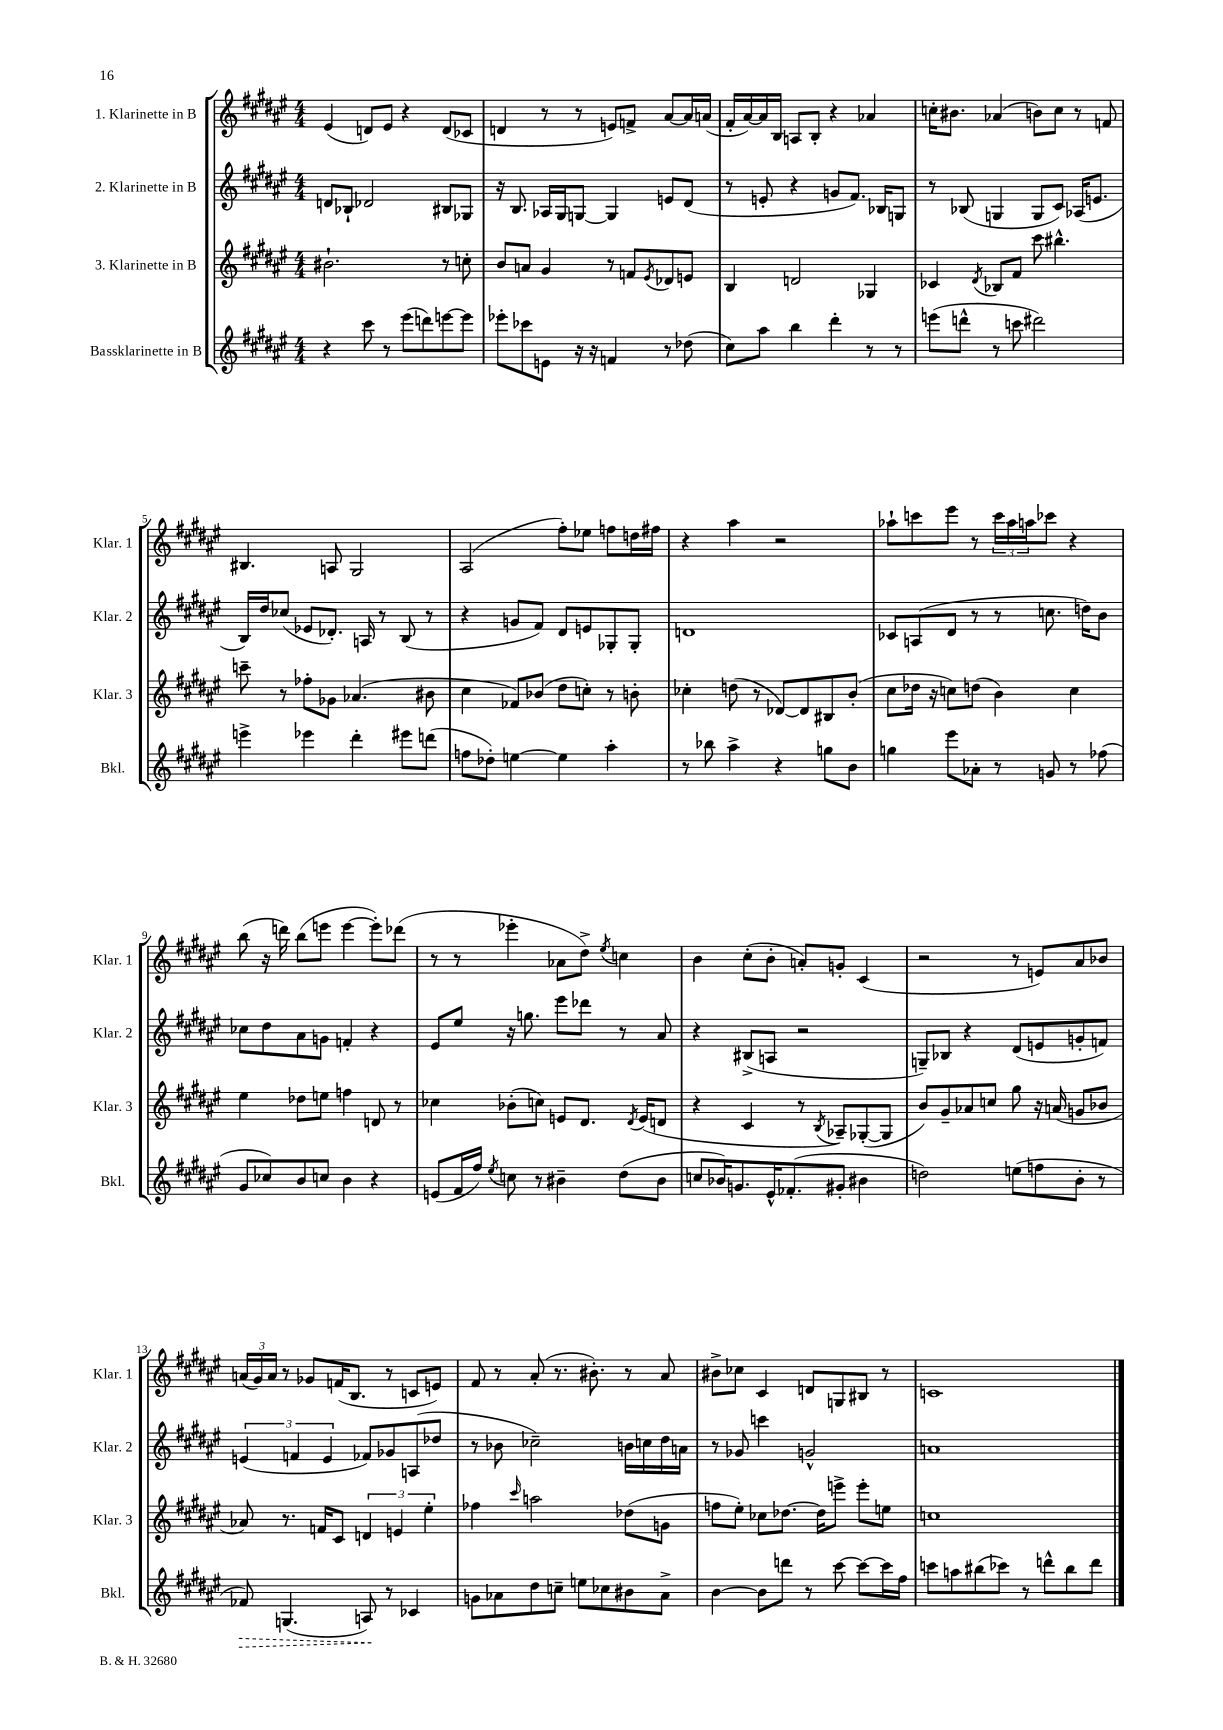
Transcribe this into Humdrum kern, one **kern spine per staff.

**kern	**kern	**kern	**kern
*staff4	*staff3	*staff2	*staff1
*clefG2	*clefG2	*clefG2	*clefG2
*k[f#c#g#d#a#e#]	*k[f#c#g#d#a#e#]	*k[f#c#g#d#a#e#]	*k[f#c#g#d#a#e#]
*M4/4	*M4/4	*M4/4	*M4/4
4r	2.b#`	8d	(4e#
.	.	8B-`	.
8ccc#	.	2d-	8d)
8r	.	.	8e#
(8eee#	.	.	4r
8ddd)	.	.	.
[8eee	8r	8B#	(8d
8eee]	8cc'	8G-	8c-
=	=	=	=
8eee-'	8b	16r	4d
.	.	8.B	.
8ccc-	8a	.	.
8e	4g#	16A-	8r
.	.	16G#	.
16r	.	[8G	8r
16r	.	.	.
4f	8r	4G]	8e)
.	8f	.	8f^
.	8qe#	.	.
8r	8d-	8e	[8a#
(8dd-	8e	(8d#	16a#]
.	.	.	(16a
=	=	=	=
8cc#)	4B	8r	16f#'
.	.	.	[16a#)
8aa#	.	8e'	16a#]
.	.	.	16B
4bb	2d	4r	8A
.	.	.	8B'
4ddd#'	.	8g	4r
.	.	8.f#)	.
8r	4G-	.	4a-
.	.	16B-	.
8r	.	8G	.
=	=	=	=
(8eee	4c-	8r	16cc'
.	.	.	8.b#
8ddd^^	.	(8B-	.
.	8qd#	.	.
8r	8B-	4G	(4a-
8ccc	8f#	.	.
2ddd#)	8ccc#	8G	8b)
.	4.bb#^^	8c#)	8cc
.	.	(16A-	8r
.	.	8.e	.
.	.	.	8f
=	=	=	=
4eee^	8ccc~	16B)	4.B#
.	.	16dd#	.
.	8r	(8cc-	.
4eee-	8ff-'	8e-	.
.	8g-	8.d-')	8A
4ddd#'	(4.a-	.	2G#
.	.	16A	.
.	.	8r	.
8eee#	.	(8B	.
(8ddd	8b#	8r	.
=	=	=	=
8ff	4cc#	4r	(2A#
8dd-')	.	.	.
[4ee	8f-)	8g	.
.	(8b-	8f#)	.
4ee]	8dd#	8d#	8ff#')
.	8cc')	8e	8ee-
4aa#'	8r	8G-'	8ff
.	8b'	8G-'	16dd
.	.	.	16ff#
=	=	=	=
8r	4cc-'	1d	4r
8bb-	.	.	.
4aa#^	(8dd	.	4aa#
.	8r	.	.
4r	[8d-)	.	2r
.	8d-]	.	.
8gg	8B#	.	.
8b	(8b'	.	.
=	=	=	=
4gg	8cc#	8c-	8aa-`
.	16dd-	(8A	8ccc
.	16r	.	.
8eee#	8cc)	8d#	8eee#
8a-'	(8dd	8r	8r
8r	4b)	8r	24ccc
.	.	.	24aa-
.	.	.	24aa
8g	.	8.cc	8ccc-
8r	4cc	.	4r
.	.	16dd)	.
(8ff-	.	8b	.
=	=	=	=
8g#	4ee#	8cc-	(8bb
8cc-)	.	8dd#	16r
.	.	.	16ddd)
8b	8dd-	8a#	(8bb
8cc	8ee	8g	8eee
4b	4ff	4f'	[4eee
4r	8d	4r	8eee'])
.	8r	.	(8ddd-
=	=	=	=
(8e	4cc-	8e#	8r
16f#	.	8ee#	8r
16ff#)	.	.	.
8qee#	.	.	.
8cc	(8b-'	16r	4eee-'
.	.	8.gg	.
8r	8cc)	.	.
4b#~	8e	8eee#	8a-
.	8.d#	8ddd-	8dd#^)
.	.	.	8qee#
(8dd#	.	8r	4cc
.	8qd#	.	.
.	(16e	.	.
8b#	8d	8a#	.
=	=	=	=
8cc	4r	4r	4b
16b-)	.	.	.
8.g	.	.	.
.	4c#	(8B#^	(8cc#'
16e#^^	.	8A	8b'
(8.f-'	.	.	.
.	8r	2r	8a')
.	8qB	.	.
8g#'	8A-~)	.	8g'
4b#	([8G-'	.	(4c#
.	8G-]	.	.
=	=	=	=
2dd)	8b)	8G~)	2r
.	8g#~	8B-	.
.	8a-	4r	.
.	8cc	.	.
(8ee	8gg#	(8d#	8r
8ff	16r	8e	8e)
.	(16a	.	.
8b'	8g	8g'	8a#
8r	8b-	8f)	8b-
=	=	=	=
8f-)	8a-)	(6e	(24a
.	.	.	24g#)
.	.	.	24a
(4.G	8.r	.	8r
.	.	6f	.
.	.	.	8g-
.	16f	.	.
.	.	6e	.
.	8c#	.	(16f
.	.	.	8.B
8A)	6d	8f-)	.
8r	.	8g-	8r
.	6e	.	.
4c-	.	(8A	8c
.	6ee#'	.	.
.	.	8dd-	8e)
=	=	=	=
8g	4ff-	8r	8f#
8a-	.	8b-	8r
.	16qqccc#	.	.
8dd#	2aa	2cc-~)	(8a#'
8cc~	.	.	8.r
8ee	.	.	.
.	.	.	8.b#')
8cc-	.	.	.
8b#	(8dd-	16b	8r
.	.	16cc	.
8a-^	8g	16dd#	8a#
.	.	16a	.
=	=	=	=
[4b	8ff	8r	8b#^
.	8ee#')	8g-	8cc-
8b]	8cc-	4ccc	4c#
8ddd	[8.dd-	.	.
8r	.	2g^^	8d
.	16dd-]	.	.
[8ccc#	8eee^	.	8G
8ccc#_	8eee'	.	8B#
16ccc#]	8ee	.	8r
16ff#	.	.	.
=	=	=	=
8ccc	1cc	1a	1c
8aa	.	.	.
(8bb#	.	.	.
8ccc-)	.	.	.
8r	.	.	.
8ddd^^	.	.	.
8bb#	.	.	.
8ddd	.	.	.
==	==	==	==
*-	*-	*-	*-
